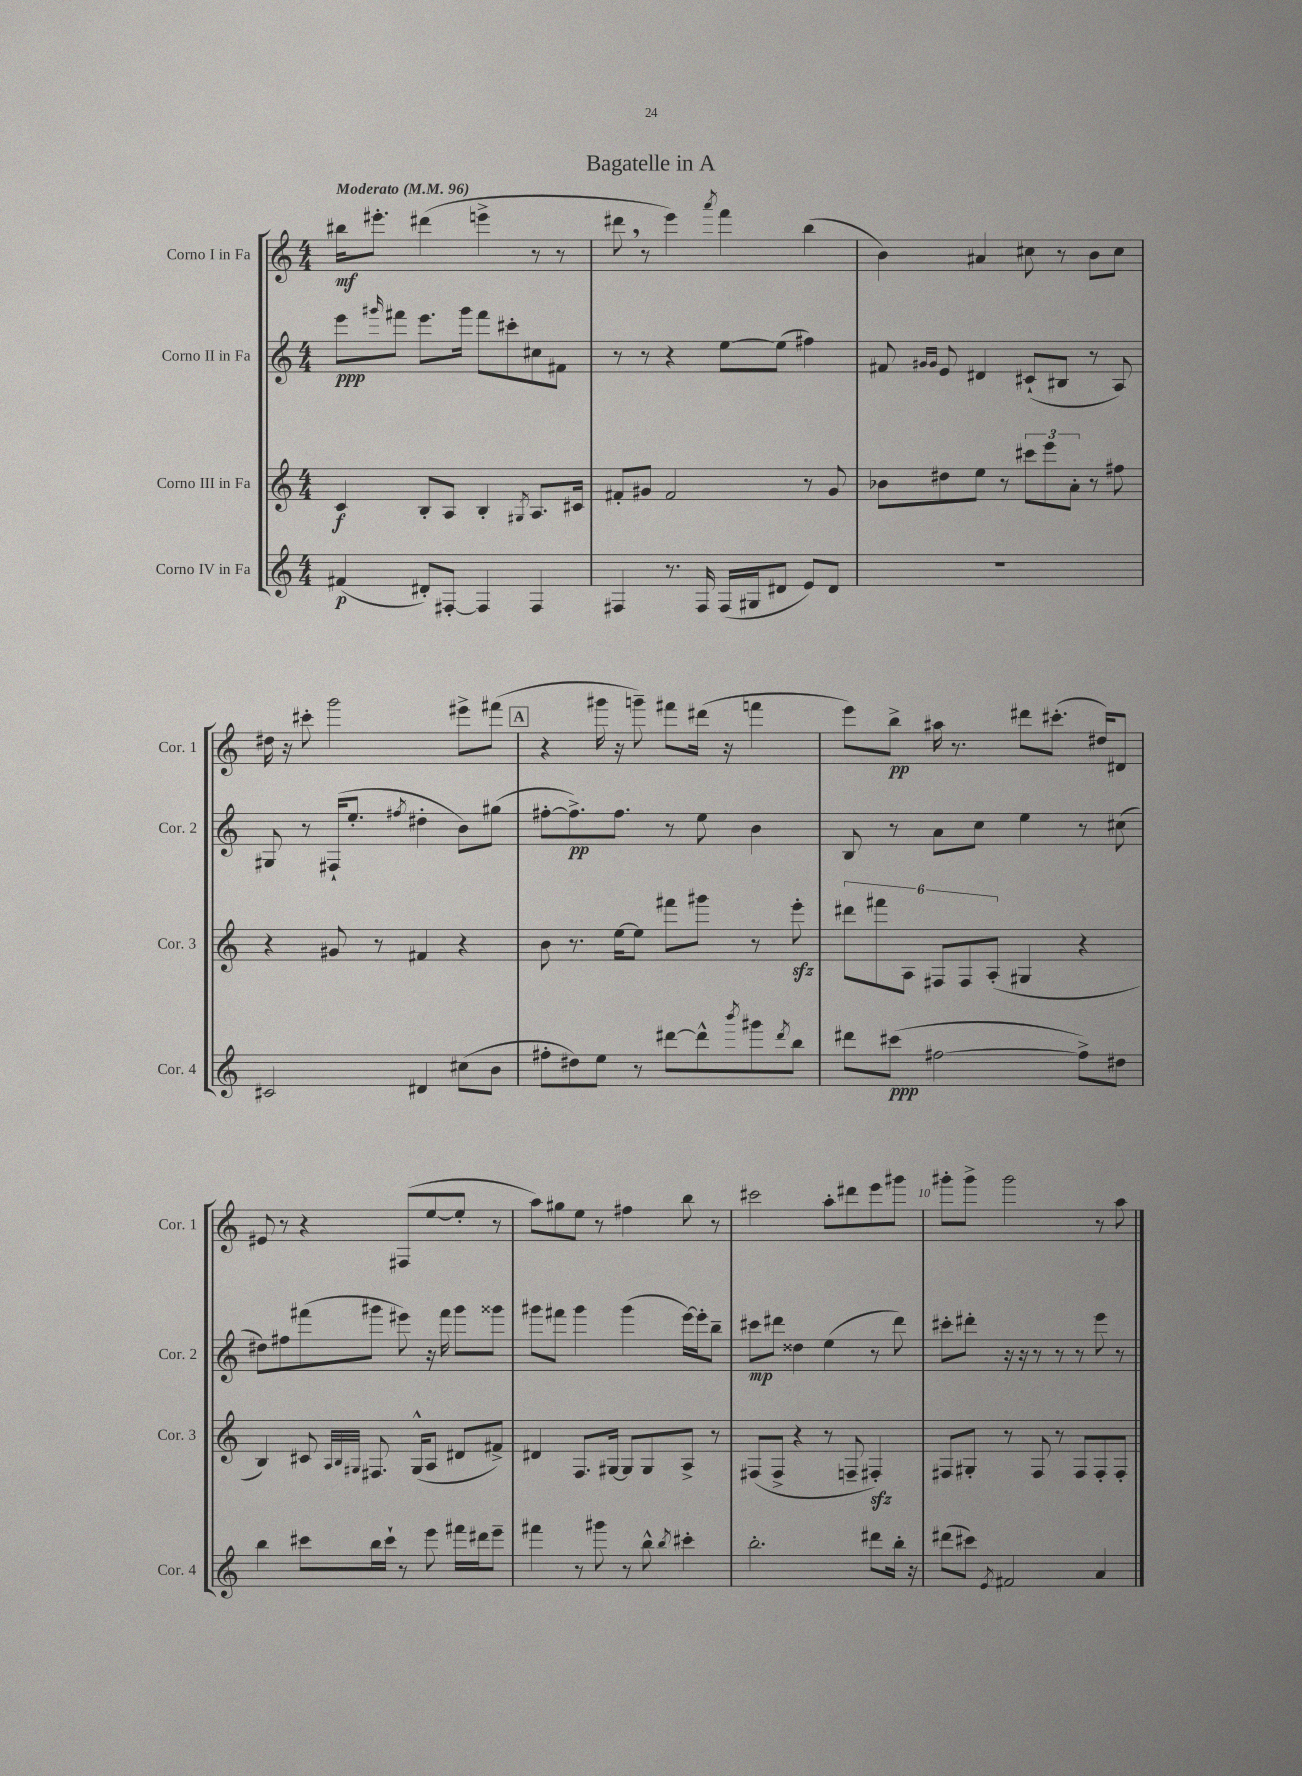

**kern	**kern	**kern	**kern
*staff4	*staff3	*staff2	*staff1
*clefG2	*clefG2	*clefG2	*clefG2
*k[]	*k[]	*k[]	*k[]
*M4/4	*M4/4	*M4/4	*M4/4
*MM96	*MM96	*MM96	*MM96
(4f#	4c	8eee	16bb#
.	.	.	8.eee#'
.	.	16qqggg#	.
.	.	8fff#	.
8d#')	8B'	8.eee	(4ddd#
[8F#'	8A	.	.
.	.	16ggg#	.
4F#]	4B'	8fff#	4eee^
.	.	8ccc#'	.
.	8qG#	.	.
4F#	8.A	8cc#	8r
.	.	8f#	8r
.	16c#	.	.
=	=	=	=
4F#	8f#'	8r	8ddd#
.	8g#	8r	8r
8.r	2f#	4r	4eee)
16F#	.	.	.
.	.	.	8qaaa
(16F#	.	[8ee	4fff
16G#	.	.	.
8d#	.	(8ee]	.
8e)	8r	4ff#)	(4bb
8d#	8g#	.	.
=	=	=	=
1r	8b-	8f#	4b)
.	.	16qqg#	.
.	.	16qqg#	.
.	8dd#	8e	.
.	8ee	4d#	4a#
.	8r	.	.
.	12ccc#	(8c#`	8cc#
.	12eee	.	.
.	.	8B#	8r
.	12a'	.	.
.	8r	8r	8b
.	8ff#	8A)	8cc#
=	=	=	=
2c#	4r	8G#	16dd#
.	.	.	16r
.	.	8r	8ccc#'
.	8g#	(16F#`	2ggg
.	.	8.ee'	.
.	8r	.	.
.	.	8qff#	.
4d#	4f#	4dd#'	.
(8cc#	4r	8b)	8eee#^
8b	.	(8gg#	(8fff#
=	=	=	=
8ff#'	8b	[8ff#'	4r
8dd#)	8.r	8.ff#^])	.
8ee	.	.	16ggg#
.	[16ee	8.ff#	16r
8r	8ee]	.	8ggg~)
[8ddd#	8fff#	8r	8fff#
8ddd#^^]	8ggg#	8ee	(16ddd#
.	.	.	16r
8qbbb	.	.	.
8ggg#	8r	4b	4fff
8qddd#	.	.	.
8bb	8eee'	.	.
=	=	=	=
8ddd#	12ddd#	8B	8eee)
.	12fff#	.	.
(8ccc#	.	8r	8bb^
.	12A	.	.
[2ff#	12F#	8a	16aa#
.	.	.	8.r
.	12F#	.	.
.	.	8cc	.
.	(12A'	.	.
.	4G#	4ee	8ddd#
.	.	.	(8.ccc#'
8ff#^])	4r	8r	.
.	.	.	16dd#)
8dd#	.	(8cc#	8d#
=	=	=	=
4bb	4B)	8dd#)	8e#
.	.	8ff#	8r
8ccc#	8c#	(8fff#	4r
.	32qqA	.	.
.	32qqB	.	.
.	32qqG#	.	.
16bb	8.F#	8ggg#	.
16ccc#`	.	.	.
8r	.	8eee#)	(8F#
.	(16G#^^	.	.
8eee	8A	16r	[8ee
.	.	16fff#	.
16fff#	8d#	8ggg#	8ee']
16ddd#	.	.	.
8eee~	8f#^)	8ggg##	8r
=	=	=	=
4fff#	4d#	8ggg#	8aa)
.	.	8fff#	8gg#
8r	8.F	4ggg#	8ee
8ggg#	.	.	8r
.	[16G#	.	.
8r	8G#]	(4ggg#	4ff#
8bb^^	8G#	.	.
8qbb	.	.	.
4ccc#'	8A^	[16eee)	8bb
.	.	16eee']	.
.	8r	8bb~	8r
=	=	=	=
2.bb'	(8F#	8ccc#	2ccc#
.	8F#^	8ddd#	.
.	4r	4dd##	.
.	8r	(4ee	8aa'
.	8F~	.	8ddd#
8ddd#	4F#')	8r	8eee
16bb'	.	8ddd#)	8ggg#
16r	.	.	.
=	=	=	=
(8ddd#	8F#	8ccc#'	8ggg#'
8ccc#)	8G#'	8ddd#'	8ggg#^
8qe	.	.	.
2f#	8r	16r	2ggg#
.	.	16r	.
.	8F#	8r	.
.	8r	8r	.
.	8F#	8r	.
4a	8F#'	8eee	8r
.	8F#'	8r	8aa
==	==	==	==
*-	*-	*-	*-
